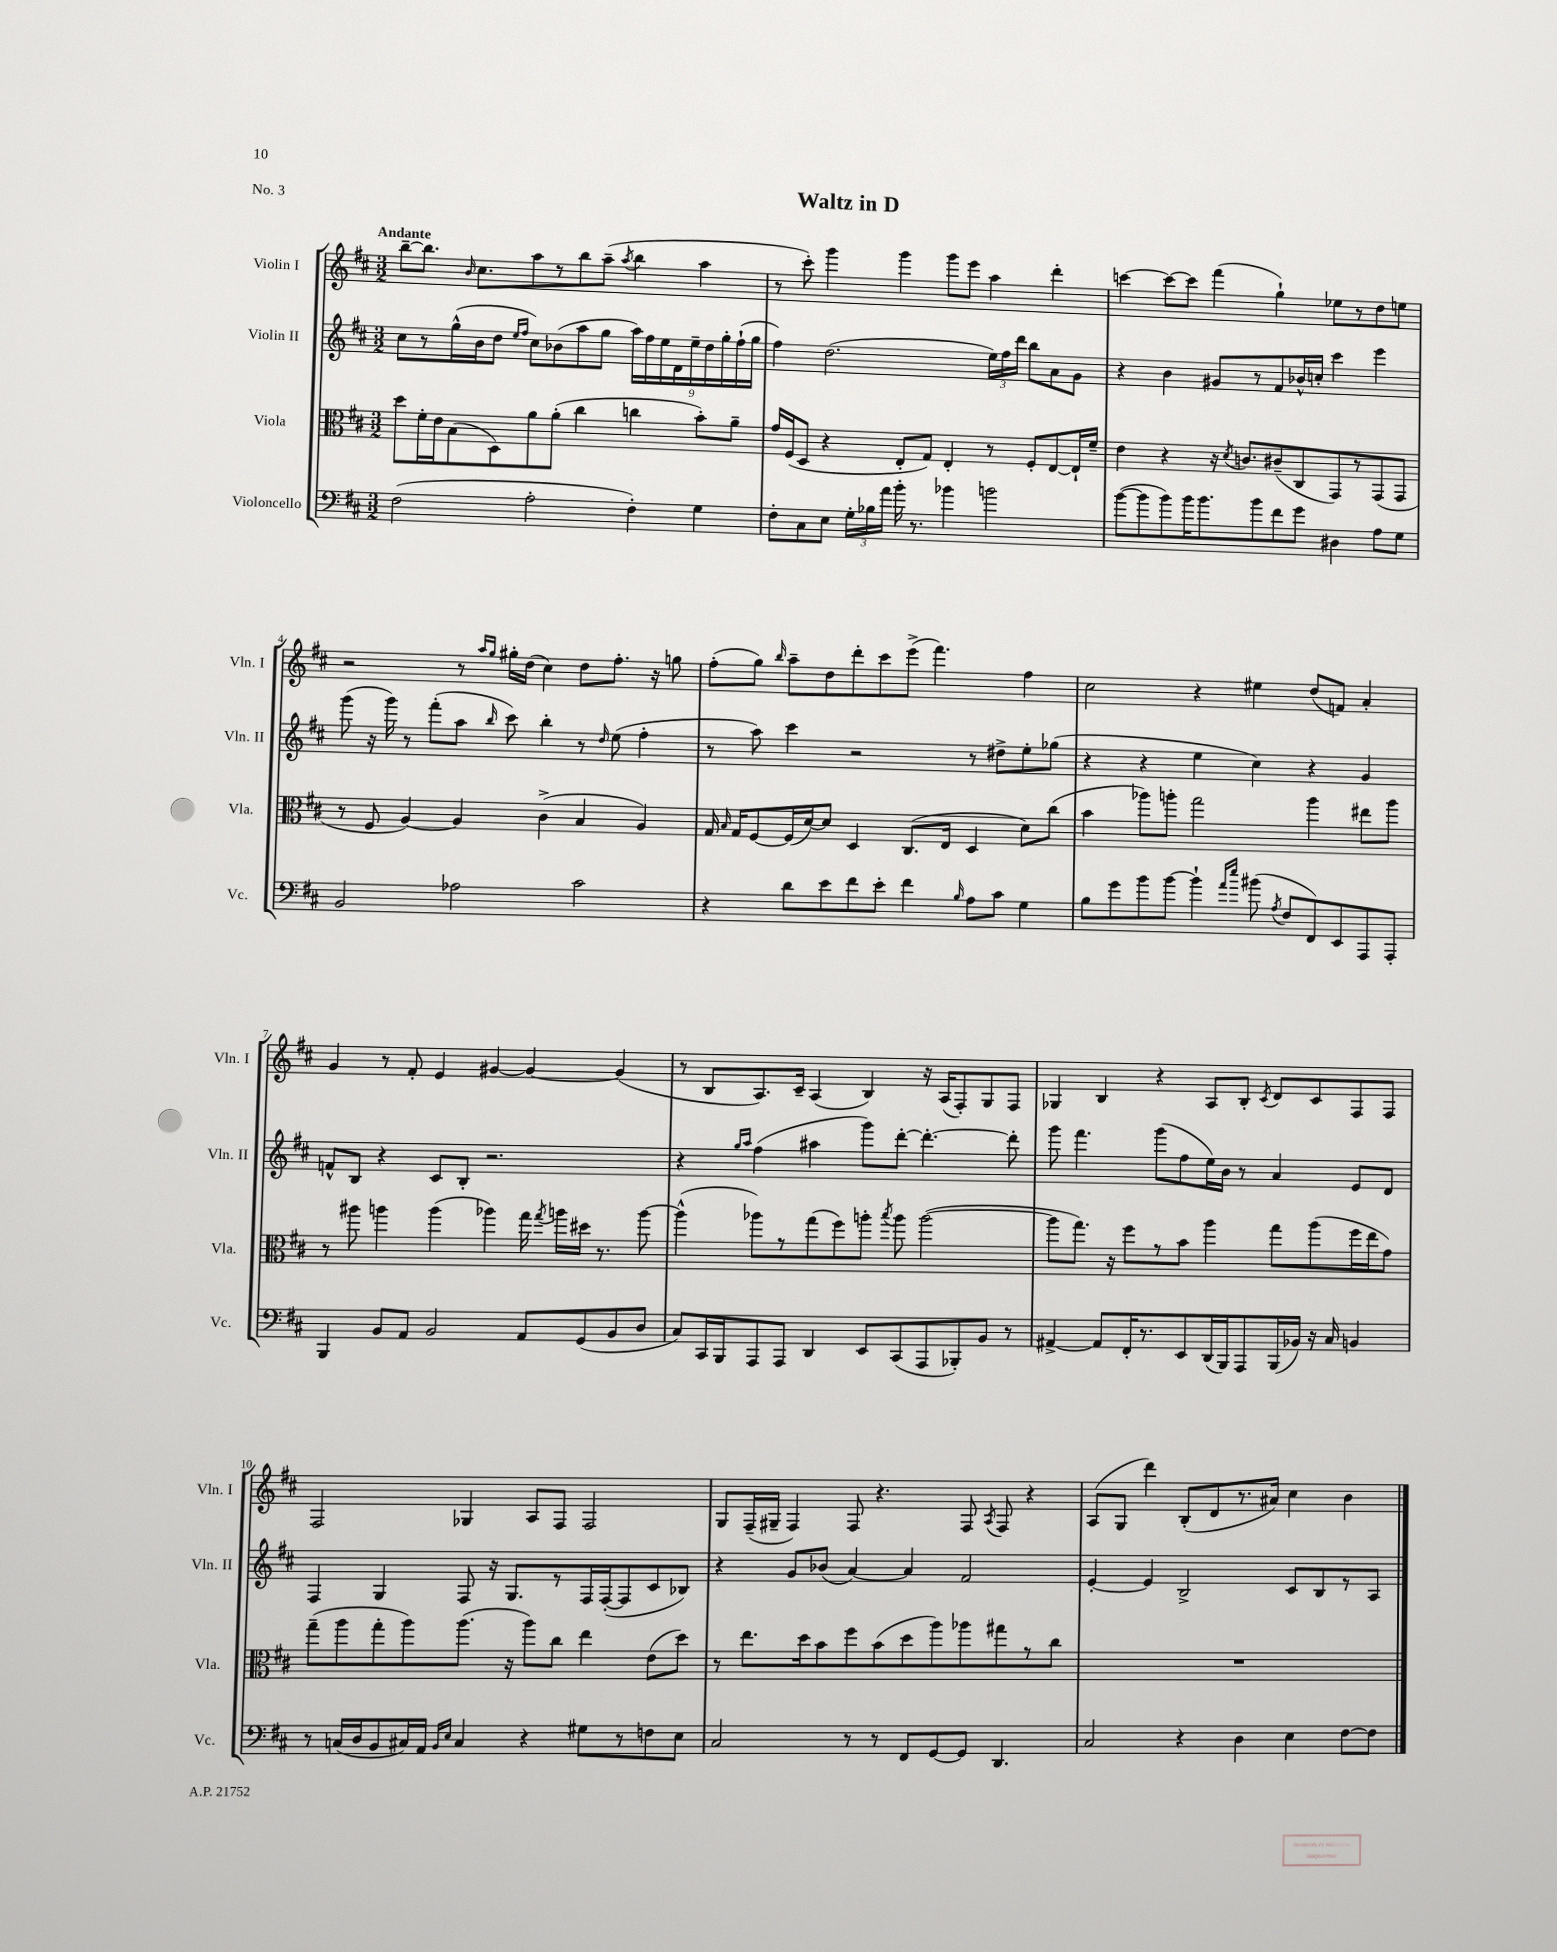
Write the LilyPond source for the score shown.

\header { title = "Waltz in D" piece = "No. 3" }
<<
\new StaffGroup <<
\new Staff = "s0" \with { instrumentName = "Violin I" shortInstrumentName = "Vln. I" } {
    \clef treble \key d \major \numericTimeSignature \time 3/2 \tempo "Andante"
    \autoBeamOff b''8[~-- b''8.] \grace { b'16 } cis''8.[ a''8 r8 b''8 a''8]--( \acciaccatura { a''8 } b''4 a''4 |
    r8 cis'''8-.) g'''4 g'''4 g'''8[ e'''8] a''4 d'''4-. |
    c'''4~ c'''8[~ c'''8] fis'''4( g''4-!) ees''8[ r8 d''8 e''8] |
    r2 r8 \grace { a''16[ g''16] } gis''16[-. d''16]( cis''4) d''8[ fis''8.]-. r16 g''8 |
    fis''8[-.( g''8]) \grace { b''16 } a''8[-- d''8 d'''8-. cis'''8 e'''8]->( fis'''4.) fis''4 |
    cis''2 r4 eis''4 d''8[( f'8]) a'4-. |
    g'4 r8 fis'8-. e'4 gis'4~ gis'4~ gis'4( |
    r8 b8[ a8.) cis'16]-- a4( b4) r16 a16[( fis8-.) g8 fis8] |
    ges4 b4 r4 a8[ b8]-. \acciaccatura { cis'8 } d'8[ cis'8 fis8 fis8] |
    fis2 ges4 a8[ fis8] fis2 |
    g8[ fis16--( gis16]-- fis4) fis8 r4. fis8 \acciaccatura { a8 } fis8 r4 |
    a8[( g8] d'''4) b8[-.( d'8 r8. ais'16]) cis''4 b'4 \bar "|." |
}
\new Staff = "s1" \with { instrumentName = "Violin II" shortInstrumentName = "Vln. II" } {
    \clef treble \key d \major \numericTimeSignature \time 3/2
    \autoBeamOff cis''8[ r8 g''16-^( b'16 d''8] \grace { e''16[ fis''16] } cis''8[) bes'8( a''8 g''8] \tuplet 9/8 { a''16[) fis''16 e''16 d'16 e''16-- d''16 g''16-. fis''16-!( g''16] } |
    fis''4) d''2.( \tuplet 3/2 { e''16[) fis''16 d'''16] } b''8[ a'8 g'8] |
    r4 b'4 gis'8[ r8 fis'8 bes'16-^ c''16]-. cis'''4 e'''4 |
    g'''8( r16 g'''16) r8 fis'''8[-.( a''8] \grace { b''16 } cis'''8) b''4-. r8 \grace { d''16 } e''8( fis''4-. |
    r8 a''8) cis'''4 r2 r8 dis''8[-> e''8-. ges''8]( |
    r4 r4 e''4 cis''4) r4 g'4 |
    f'8[-^ b8] r4 cis'8[ b8]-. r2. |
    r4 \grace { g''16[ a''16] } fis''4( ais''4 g'''8[) d'''8]~-. d'''4.~-. d'''8-. |
    g'''8 fis'''4. g'''8[( fis''8 e''16) b'16] r8 a'4 e'8[ d'8] |
    fis4 g4 fis8 r16 g8.[ r8 fis16 fis16~-.( fis8 cis'8 bes8]) |
    r4 g'8[ bes'8]( a'4~) a'4 fis'2 |
    e'4~-. e'4 b2-> cis'8[ b8 r8 a8] \bar "|." |
}
\new Staff = "s2" \with { instrumentName = "Viola" shortInstrumentName = "Vla." } {
    \clef alto \key d \major \numericTimeSignature \time 3/2
    \autoBeamOff d''8[ fis'16-. e'16 b8( d8) a'8 a'8]-.( cis''4 c''4 b'8[-.) a'8]-- |
    g'16[ fis16( d8] r4 e8[-. g8]) e4-. r8 fis8[-. e8~ e16-! fis'16]-- |
    e'4 r4 r16 \acciaccatura { d'8 } c'8.[ cis'8--( cis8 g,8) r8 g,8( g,8] |
    r8 fis8 a4~) a4 cis'4->( b4 a4) |
    g16 \grace { b16 } g16[ fis8~ fis16( d'16~) d'8] d4 cis8.[( e16] d4 d'8[) cis''8]( |
    b'4 aes''8[) a''8]-. g''2 a''4 eis''8[ a''8] |
    r8 ais''8 a''4 a''4( aes''4) g''16 \acciaccatura { g''8 } a''16[ dis''16] r8. a''8~ |
    a''4-^( aes''8[) r8 g''8( fis''8) a''8]-. \acciaccatura { b''8 } a''8 a''2~( |
    a''8[ g''8.]) r16 fis''8[ r8 b'8] a''4 g''8[ a''8( fis''16 e''16 g'8]) |
    g''8[--( a''8 g''8-. a''8) a''8.]( r16 a''8[) cis''8] e''4 e'8[( d''8]) |
    r8 e''8.[ d''16 b'8 fis''8 b'8( d''8 a''8) aes''8 gis''8 r8 cis''8] |
    R1. \bar "|." |
}
\new Staff = "s3" \with { instrumentName = "Violoncello" shortInstrumentName = "Vc." } {
    \clef bass \key d \major \numericTimeSignature \time 3/2
    \autoBeamOff fis2( a2-. fis4-.) g4 |
    fis8[-. cis8 e8] \tuplet 3/2 { g16[-. bes16 a'16] } b'16-. r8. bes'4 b'2 |
    b'8[~( b'8 b'8) b'16 b'8. b'8 fis'8 g'8] dis4 a8[ g8] |
    b,2 aes2 cis'2 |
    r4 d'8[ e'8 fis'8 e'8]-. fis'4 \grace { b16 } a8[ cis'8] g4 |
    b8[ g'8 b'8 b'8]~ b'4-! \grace { a'16[ e''16] } bis'8( \acciaccatura { a8 } fis8[ fis,8) e,8 a,,8 a,,8]-. |
    b,,4 b,8[ a,8] b,2 a,8[ g,8( b,8 d8] |
    cis8[) cis,16 b,,16 a,,8 a,,8] d,4 e,8[ cis,8( a,,8 bes,,8-.) b,8] r8 |
    ais,4~-> ais,8[ fis,16-. r8. e,8 d,16( b,,16) a,,8 b,,16( bes,16]) r16 cis16 b,4 |
    r8 c16[( d16 b,8 cis16) a,16] \grace { b,16[ e16] } cis4 r4 gis8[ r8 f8 e8] |
    cis2 r8 r8 fis,8[ g,8~ g,8] d,4. |
    cis2 r4 d4 e4 fis8[~ fis8] \bar "|." |
}
>>
>>
